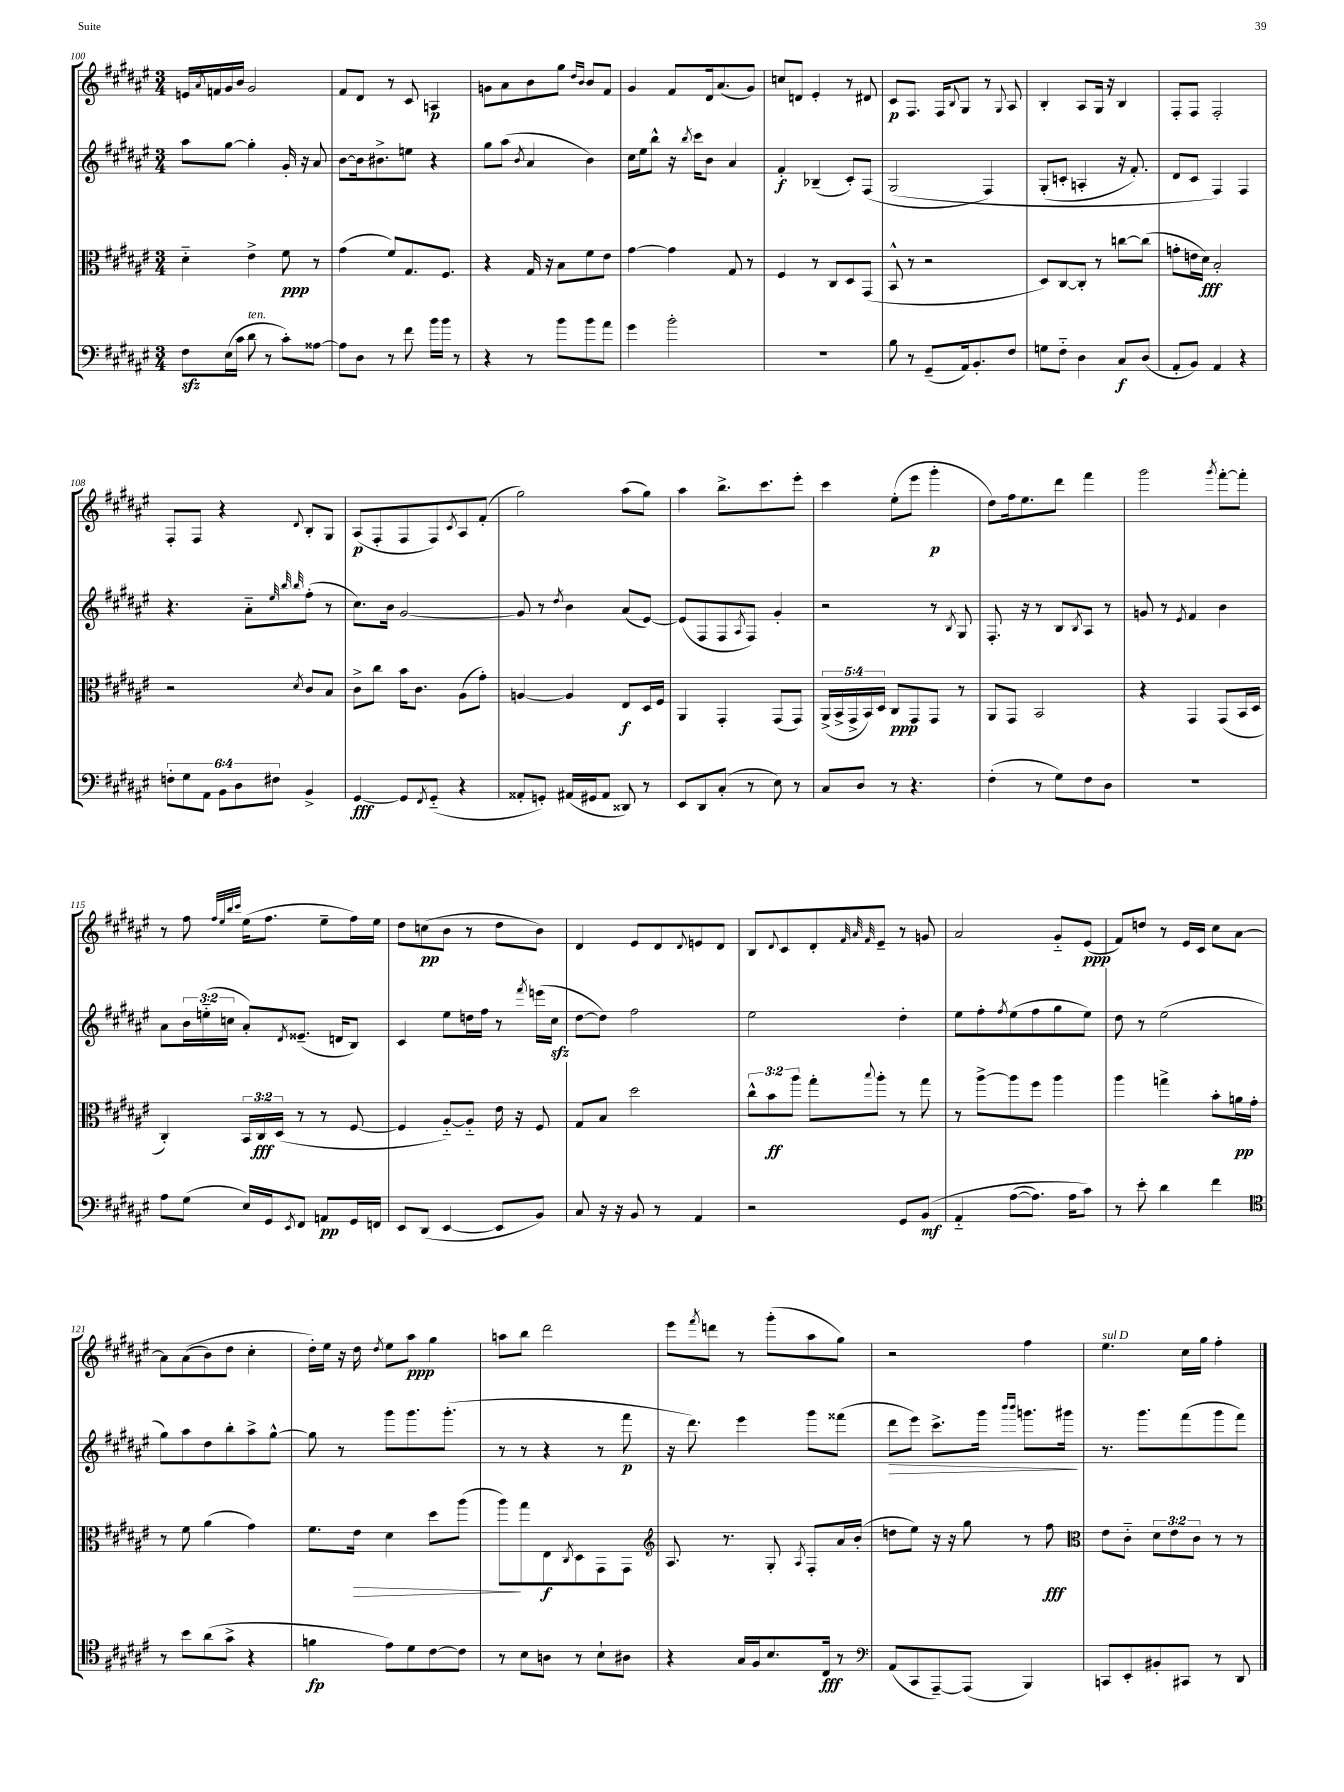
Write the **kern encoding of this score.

**kern	**kern	**kern	**kern
*staff4	*staff3	*staff2	*staff1
*clefF4	*clefC3	*clefG2	*clefG2
*k[f#c#g#d#a#e#]	*k[f#c#g#d#a#e#]	*k[f#c#g#d#a#e#]	*k[f#c#g#d#a#e#]
*M3/4	*M3/4	*M3/4	*M3/4
8F#	4d#'~	8aa#	16e
.	.	.	8qa#
.	.	.	16f
(16E#	.	[8gg#	16g#
16c#	.	.	16b
8d#	4e#^	4gg#']	2g#
8r	.	.	.
8c#')	8f#	16g#'	.
.	.	16r	.
[8A##	8r	8a#	.
=	=	=	=
8A##]	(4g#	[8b	8f#
8D#	.	16b]	8d#
.	.	8.b#^	.
8r	8f#)	.	8r
8f#	8.G#	8ee	8c#
16b	.	4r	4A
16b	8.F#	.	.
8r	.	.	.
=	=	=	=
4r	4r	8gg#	8g
.	.	(8aa#	8a#
.	.	8qb	.
8r	16G#	4a#	8b
.	16r	.	.
8b	8B	.	8gg#
.	.	.	16qqdd#
.	.	.	16qqb
8b	8f#	4b)	8b
8a#	8e#	.	8f#
=	=	=	=
4g#	[4g#	16cc#	4g#
.	.	16ee#	.
.	.	8bb^^	.
2b'	4g#]	16r	8f#
.	.	8qbb	.
.	.	16ccc#	.
.	.	8b	16d#
.	.	.	(8.a#
.	8G#	4a#	.
.	8r	.	8g#)
=	=	=	=
2.r	4F#	4f#'	8cc
.	.	.	8d
.	8r	(4B-~	4e#'
.	8C#	.	.
.	8D#	8c#')	8r
.	(8GG#	(8F#	8d#
=	=	=	=
8B	8BB^^	&(2G#	8c#
8r	8r	.	8.F#
(8GG#~	2r	.	.
.	.	.	16F#
.	.	.	8qqB
16AA#)	.	.	8G#
8.BB'	.	.	.
.	.	4F#)	8r
.	.	.	8qqG#
8F#	.	.	8A#
=	=	=	=
8G	8D#)	(8G#'	4B'
8F#'~	[8C#	8c'	.
4D#	8C#']	4A'	8A#
.	8r	.	16G#
.	.	.	16r
8C#	[8cc	16r	4B
.	.	8.f#')	.
(8D#	(8cc]	.	.
=	=	=	=
8AA#'	8g'	8d#	8F#'
8BB)	16e	8c#	8F#
.	16d#)	.	.
4AA#	2B'	4F#&)	2F#'
4r	.	4F#	.
=	=	=	=
12F'	2r	4.r	8F#'
12G#	.	.	.
.	.	.	8F#
12AA#	.	.	.
12BB	.	.	4r
12D#	.	.	.
.	.	8a#'~	.
12F#	.	.	.
.	.	32qqee#	.
.	.	32qqbb	.
.	8qd#	32qqbb	8qqd#
4BB^	8c#	(8ff#'	8B'
.	8B	8r	8G#
=	=	=	=
[4GG#	8c#^	8.cc#)	(8A#
.	8cc#	.	8F#'
.	.	16b	.
8GG#]	16b	[2g#	8F#
.	8.c#	.	.
8qFF#	.	.	.
(8GG#'~	.	.	8F#)
.	.	.	8qc#
4r	(8A#	.	8A#
.	8g#')	.	(8f#'
=	=	=	=
8AA##'	[4A	8g#]	2gg#)
8GG')	.	8r	.
.	.	8qdd#	.
(16AA#	4A]	4b	.
16GG#	.	.	.
8AA#	.	.	.
8DD##)	8E#	(8a#	(8aa#
8r	16D#	[8e#)	8gg#)
.	16F#	.	.
=	=	=	=
8EE#	4AA#	(8e#]	4aa#
8DD#	.	8F#	.
(8C#'	4GG#'	8F#	8.bb^
.	.	8qA#	.
8r	.	8F#)	.
.	.	.	8.ccc#
8E#)	(8GG#	4g#'	.
8r	8GG#)	.	8eee#'
=	=	=	=
8C#	(20AA#^	2r	4ccc#
.	20BB^	.	.
.	20GG#^	.	.
8D#	.	.	.
.	20BB)	.	.
.	20D#	.	.
8r	8C#	.	(8ee#'
4.r	8GG#	.	8eee#
.	8GG#	8r	4ggg#'
.	.	8qB	.
.	8r	8G#	.
=	=	=	=
(4F#'	8AA#	8.F#'	8dd#)
.	8GG#	.	16ff#
.	.	16r	8.ee#
8r	2BB	8r	.
8G#)	.	8B	8ddd#
.	.	8qB	.
8F#	.	8A#	4fff#
8D#	.	8r	.
=	=	=	=
2.r	4r	8g	2ggg#
.	.	8r	.
.	.	8qe#	.
.	4GG#	4f#	.
.	.	.	8qggg#
.	(8GG#	4b	[8fff#'
.	16BB	.	8fff#']
.	16D#	.	.
=	=	=	=
8A#	4C#')	8a#	8r
(8G#	.	24b	8ff#
.	.	(24ee'~	.
.	.	24cc	.
.	.	.	32qqff#
.	.	.	32qqee#
.	.	.	32qqbb
.	.	.	32qqccc#
16E#)	24BB	8a#')	(16ee#
.	24C#	.	.
16GG#	.	.	8.ff#
.	(24D#	.	.
8qEE#	.	8qd#	.
8FF#	8r	(8.e##~	.
8AA	8r	.	8ee#~
.	.	16d	.
16GG#	[8F#	8B)	16ff#)
16FF	.	.	16ee#
=	=	=	=
8EE#	4F#]	4c#	8dd#
(8DD#	.	.	(8cc
[4EE#	[8A#'~)	8ee#	8b
.	8A#'~]	16dd	8r
.	.	16ff#	.
8EE#]	16e#	8r	8dd#
.	16r	.	.
.	.	8qfff#	.
8BB)	8F#	(16eee	8b)
.	.	16cc#	.
=	=	=	=
8C#	8G#	[8dd#	4d#
16r	8B	8dd#])	.
16r	.	.	.
8BB	2dd#	2ff#	8e#
8r	.	.	8d#
.	.	.	8qqd#
4AA#	.	.	8e
.	.	.	8d#
=	=	=	=
2r	12cc#^^	2ee#	8B
.	12b	.	.
.	.	.	8qqd#
.	.	.	8c#
.	12aa#	.	.
.	8gg#'	.	8d#'
.	.	.	32qqf#
.	.	.	32qqa#
.	8qqbb	.	32qqf#
.	8aa#'	.	8e#~
8GG#	8r	4dd#'	8r
&(8BB	8gg#	.	8g
=	=	=	=
4AA#'~	8r	8ee#	2a#
.	[8aa#^	8ff#'	.
.	.	8qff#	.
([8A#	8aa#]	(8ee#	.
8.A#])	8ff#	8ff#	.
.	4aa#	8gg#	8g#'~
16A#	.	.	.
8c#&)	.	8ee#)	(8e#
=	=	=	=
8r	4aa#	8dd#	8f#)
8e#'	.	8r	8dd
4d#	4gg^	(2ee#	8r
.	.	.	16e#
.	.	.	16c#
4f#	8b'	.	8cc#
.	16a	.	[8a#
.	16g#'	.	.
=	=	=	=
*clefC4	*	*	*
8r	8r	8gg#)	8a#]
8b	8f#	8aa#	&((8a#
(8a#	(4a#	8dd#	8b)
8g#^	.	8bb'	8dd#
4r	4g#)	8aa#^	4cc#'
.	.	[8gg#^^	.
=	=	=	=
4f	8.f#	8gg#]	16dd#'&)
.	.	.	16ee#
.	.	8r	16r
.	16e#	.	16dd#
.	.	.	8qdd#
8e#)	4d#	8ggg#	8ee#
8d#	.	8.ggg#	8aa#
[8c#	8dd#	.	4gg#
.	.	(8.ggg#'	.
8c#]	(8aa#	.	.
=	=	=	=
8r	8aa#)	8r	8aa
8B	8gg#	8r	8bb
8A	8E#	4r	2ddd#
.	8qC#	.	.
8r	8D#	.	.
8B`	8GG#	8r	.
8A#	8GG#	8fff#	.
=	=	=	=
*	*clefG2	*	*
4r	8.A#	16r	8eee#
.	.	8.ddd#)	.
.	.	.	8qfff#
.	.	.	8ddd
.	8.r	.	.
16G#	.	4eee#	8r
16F#	.	.	.
8.B	8G#'	.	(8ggg#'
.	8qA#	.	.
.	8F#'	8ggg#	8aa#
16C#	.	.	.
8r	16a#	(8fff##	8gg#)
.	(16b'	.	.
=	=	=	=
*clefF4	*	*	*
(8AA#	8dd	8ddd#	2r
8CC#	8ee#)	8eee#)	.
[8AAA#~)	16r	8.ccc#^	.
.	16r	.	.
(8AAA#]	8gg#	.	.
.	.	16ggg#	.
.	.	16qqbbb	.
.	.	16qqbbb	.
4BBB)	8r	8.ggg	4ff#
.	8ff#	.	.
.	.	16ggg#	.
=	=	=	=
*	*clefC3	*	*
8CC	8e#	8.r	4.ee#
8EE#'	8c#'~	.	.
.	.	8.ggg#	.
8BB#'	12d#	.	.
.	12e#	.	.
8CC#	.	(8fff#	16cc#
.	12c#	.	.
.	.	.	16gg#
8r	8r	8ggg#	4ff#'
8DD#	8r	8fff#)	.
==	==	==	==
*-	*-	*-	*-
